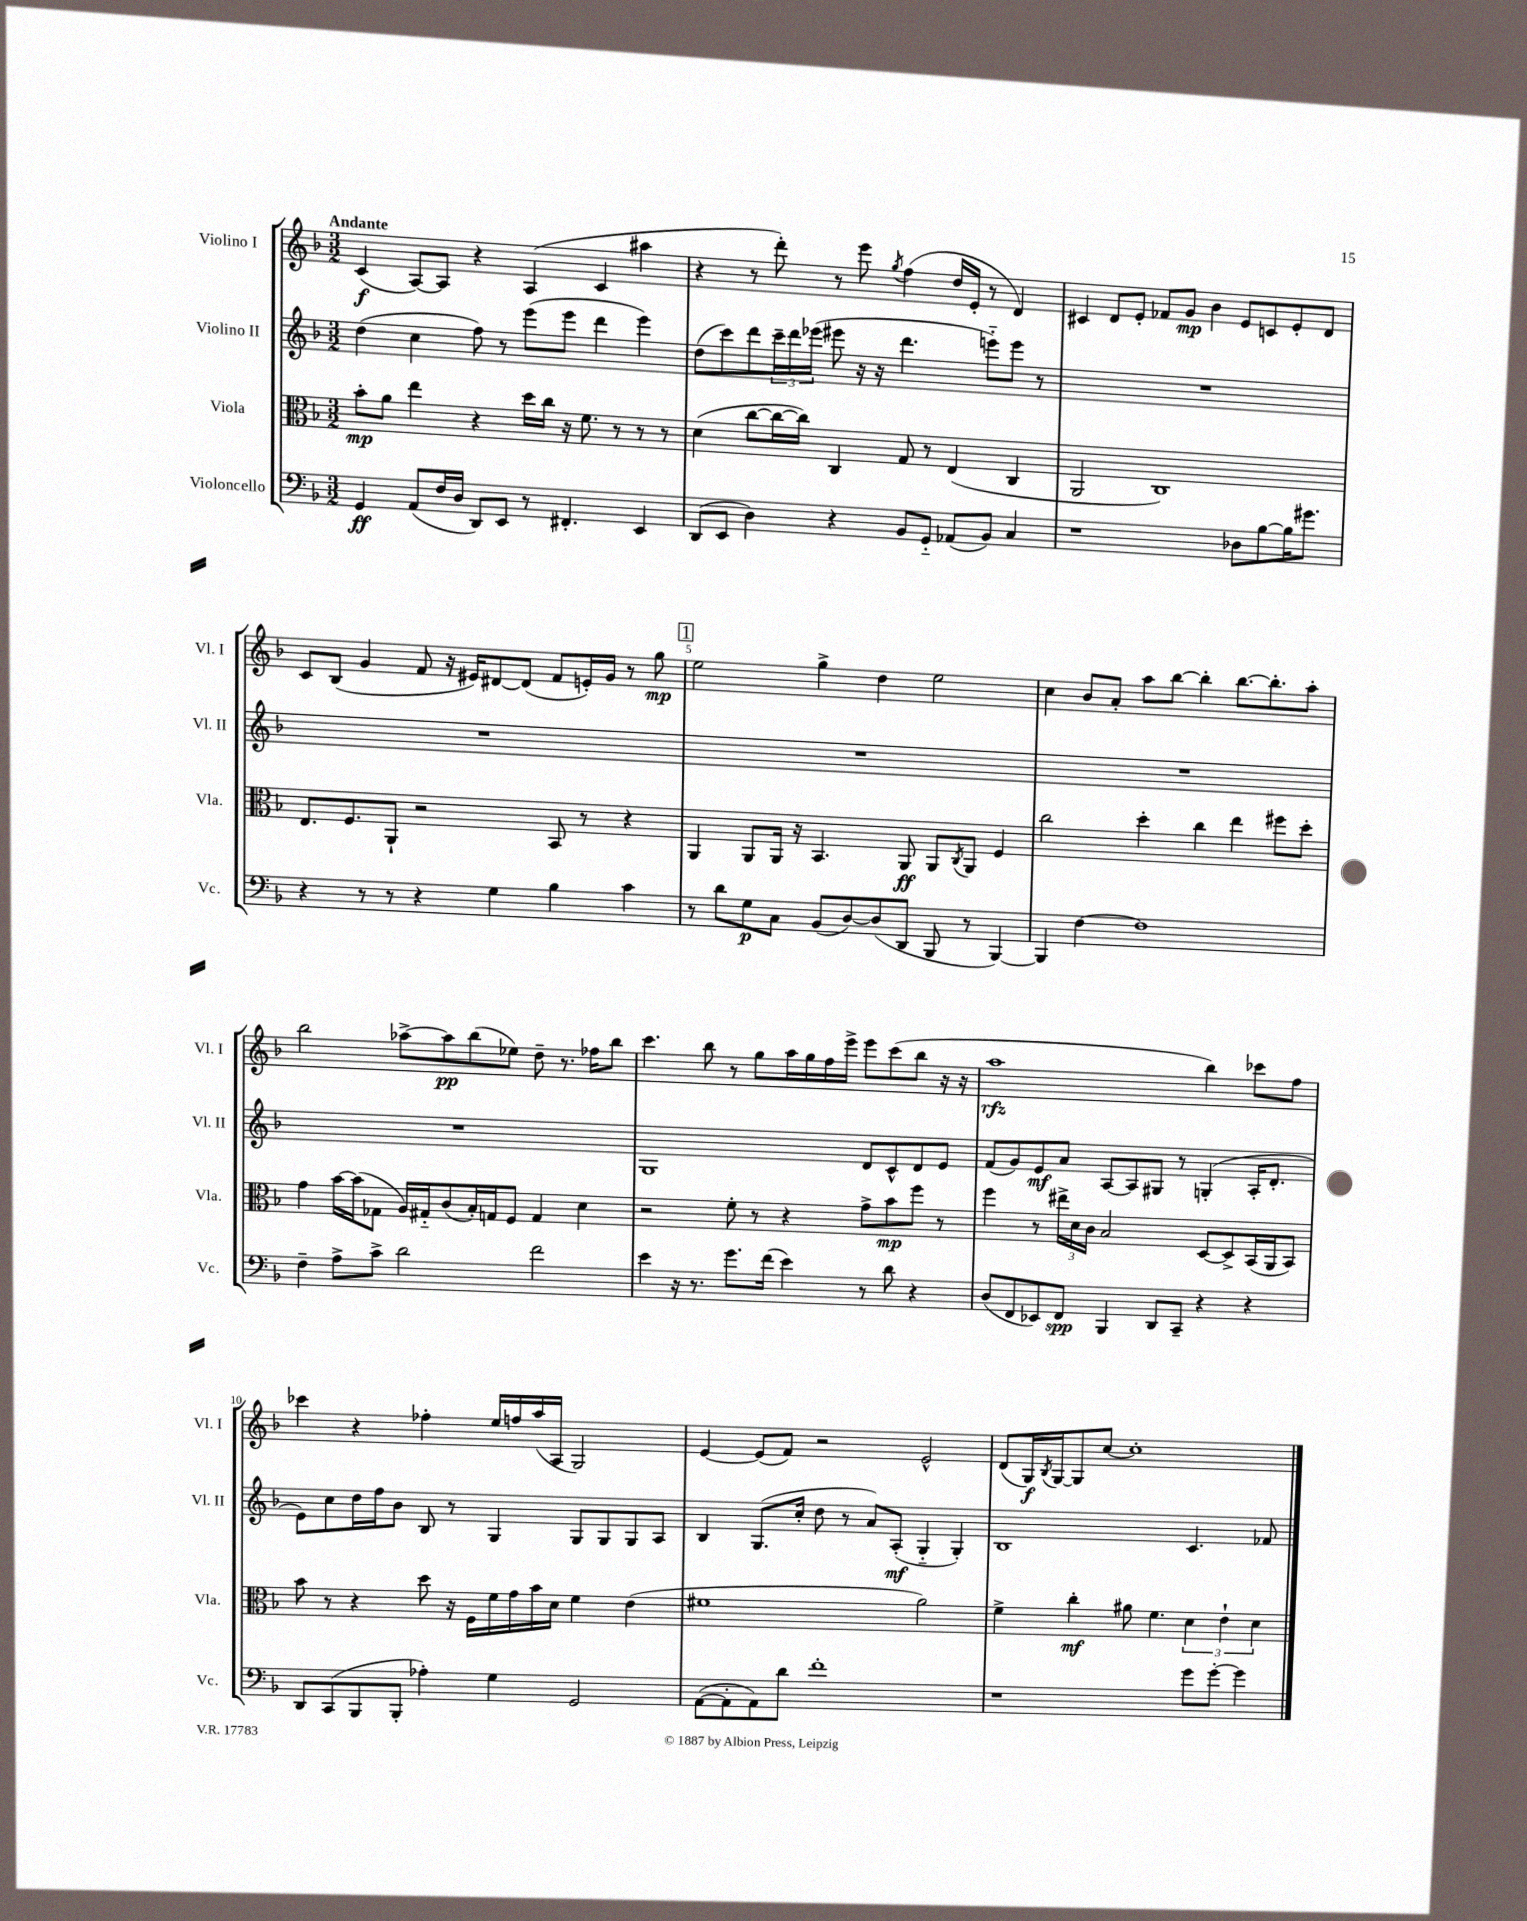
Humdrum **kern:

**kern	**kern	**kern	**kern
*staff4	*staff3	*staff2	*staff1
*clefF4	*clefC3	*clefG2	*clefG2
*k[b-]	*k[b-]	*k[b-]	*k[b-]
*M3/2	*M3/2	*M3/2	*M3/2
4GG	8b-'	(4dd	(4c
.	8a	.	.
(8AA	4ee	4cc	[8A)
16F	.	.	8A]
16D	.	.	.
8DD)	4r	8ff)	4r
8EE	.	8r	.
8r	16dd	(8eee	(4A
.	16cc	.	.
4.FF#'	16r	8eee	.
.	8.f	.	.
.	.	4ddd	4c
.	8r	.	.
4EE	8r	4eee)	4aa#
.	8r	.	.
=	=	=	=
(8DD	(4d	(8dd	4r
8EE	.	8ccc)	.
4D)	[8cc	8ddd	8r
.	16cc_	24ccc~	8ddd')
.	.	24ddd	.
.	16cc])	.	.
.	.	(24eee-	.
4r	4C	8eee#	8r
.	.	16r	8eee
.	.	16r	.
.	.	.	8qgg
8BB-	8G	4.ddd	(4ff
8GG'~	8r	.	.
(8AA-	(4E	.	16dd
.	.	.	16e'
8BB-)	.	8eee'~)	8r
4C	4C	8eee	4d)
.	.	8r	.
=	=	=	=
1r	2AA	1.r	4c#
.	.	.	8d
.	.	.	8e'
.	1C)	.	8f-
.	.	.	8g
.	.	.	4b-
8D-	.	.	8e
[8B-	.	.	8c
16B-]	.	.	8e'
8.g#	.	.	.
.	.	.	8d
=	=	=	=
4r	8.E	1.r	8c
.	.	.	(8B-
.	8.F	.	.
8r	.	.	4g
8r	8AA`	.	.
4r	2r	.	8f
.	.	.	16r
.	.	.	16e#)
4G	.	.	[8d#
.	.	.	(8d#]
4B-	8BB-	.	8f
.	8r	.	16e')
.	.	.	16g
4c	4r	.	8r
.	.	.	8gg
=	=	=	=
8r	4AA	1.r	2ee
8d	.	.	.
8G	8AA	.	.
8C	16AA	.	.
.	16r	.	.
(8BB-	4.BB-	.	4gg^
[8D)	.	.	.
(8D]	.	.	4dd
8DD	8AA	.	.
8BBB-	8AA	.	2ee
.	8qC	.	.
8r	8AA	.	.
[4BBB-)	4F	.	.
=	=	=	=
4BBB-]	2cc	1.r	4cc
[4F	.	.	8b-
.	.	.	8a'
1F]	4dd'	.	8aa
.	.	.	[8bb-
.	4cc	.	4bb-']
.	4ee	.	[8.bb-
.	.	.	8.bb-']
.	8ff#	.	.
.	8dd'	.	8aa'
=	=	=	=
4F~	4g	1.r	2bb-
8A^	[16b-	.	.
.	(16b-]	.	.
8c^	8G-	.	.
2d	16A)	.	[8aa-^
.	16G#'~	.	.
.	(8c	.	8aa-]
.	16B-')	.	(8bb-
.	16G	.	.
.	8F	.	8ee-)
2f	4G	.	8dd~
.	.	.	8.r
.	4d	.	.
.	.	.	16ff-
.	.	.	8bb-
=	=	=	=
4e	2r	1G	4.ccc
16r	.	.	.
8.r	.	.	.
.	.	.	8bb-
8.g	8f'	.	8r
.	8r	.	8gg
(16f	.	.	.
4e)	4r	.	16aa
.	.	.	16gg
.	.	.	16ff
.	.	.	16eee^
8r	8g^	8d	8eee
8d	8b-	8c^^	(8ccc
4r	8ff	8d	8bb-
.	8r	8e	16r
.	.	.	16r
=	=	=	=
(8D	4ff	(8f	1aa
8FF	.	8g)	.
8EE-)	8r	8e	.
8FF	24ee#^	8a	.
.	24d	.	.
.	24c	.	.
4BBB-	2B-	[8A	.
.	.	8A]	.
8DD	.	8G#	.
8CC~	.	8r	.
4r	[8D	(4G'	4bb-)
.	8D^]	.	.
4r	(16BB-	16A'	8ccc-
.	16AA	8.d'	.
.	8BB-)	.	8ff
=	=	=	=
8DD	8b-	8e)	4ccc-
(8CC	8r	8cc	.
8BBB-	4r	16dd	4r
.	.	16ff	.
8BBB-'	.	8b-	.
4A-')	8dd	8B-	4ff-'
.	16r	8r	.
.	16F	.	.
4G	16f	4G	16ee
.	16g	.	16ff
.	16b-	.	(16aa
.	16d	.	16A
2GG	4f	8G	2G)
.	.	8G	.
.	(4e	8G	.
.	.	8A	.
=	=	=	=
([8AA	1f#	4B-	[4e
8AA']	.	.	.
8AA)	.	(8.G	(8e]
8d	.	.	8f)
.	.	16cc'	.
1f'	.	8dd	2r
.	.	8r	.
.	.	8a)	.
.	.	(8A'	.
.	2a)	4G'~	2e^^
.	.	4G')	.
=	=	=	=
1r	4f^	1B-	(8d
.	.	.	16G)
.	.	.	8qB-
.	.	.	[16G
.	4cc'	.	8G]
.	.	.	[8cc
.	8a#	.	1cc']
.	4.f	.	.
8g	6d	4.c	.
[8g'	.	.	.
.	6e`	.	.
4g]	.	.	.
.	6d	.	.
.	.	8f-	.
==	==	==	==
*-	*-	*-	*-
